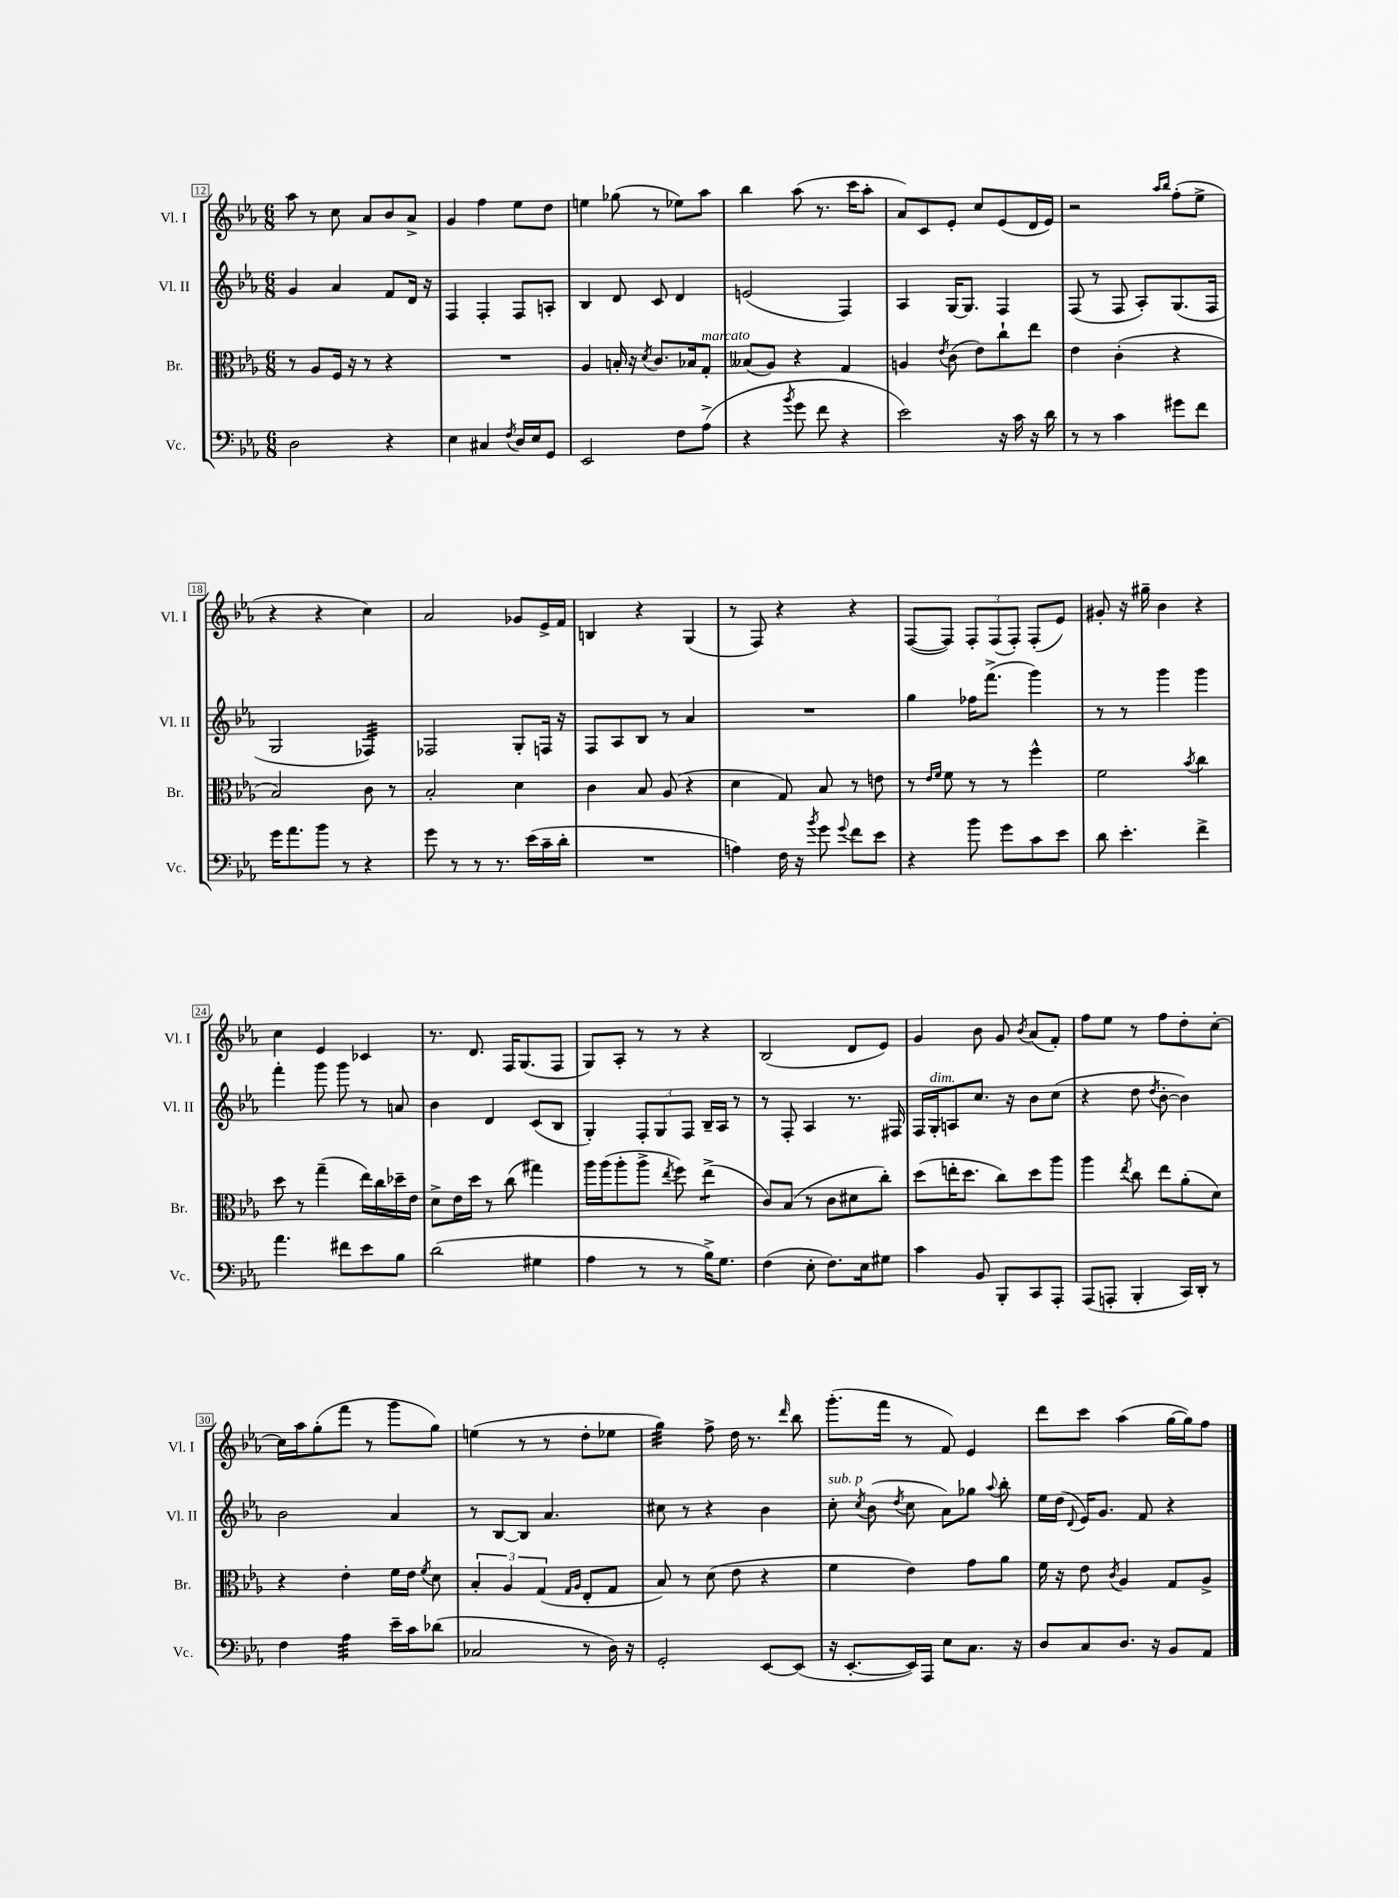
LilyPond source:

<<
\new StaffGroup <<
\new Staff = "s0" \with { instrumentName = "Vl. I" shortInstrumentName = "Vl. I" } {
    \clef treble \key ees \major \numericTimeSignature \time 6/8
    \autoBeamOff aes''8 r8 c''8 aes'8[ bes'8 aes'8]-> |
    g'4 f''4 ees''8[ d''8] |
    e''4 ges''8( r8 ees''8[) aes''8] |
    bes''4 aes''8( r8. c'''16[ aes''8]-. |
    aes'8[) c'8 ees'8]-. c''8[ ees'8( d'16 ees'16]) |
    r2 \grace { aes''16[ bes''16] } f''8[-.( ees''8]-> |
    r4 r4 c''4) |
    aes'2 ges'8[ ees'16-> f'16] |
    b4 r4 g4( |
    r8 f8) r4 r4 |
    f8[~( f8]) \tuplet 3/2 { f8[-. f8( f8]-.) } f8[-.( ees'8]) |
    gis'8-. r16 gis''16-- bes'4 r4 |
    c''4 ees'4 ces'4 |
    r8. d'8. f16[ g8.( f8] |
    g8[) aes8]-. r8 r8 r4 |
    bes2( d'8[ ees'8]) |
    g'4 bes'8 g'8 \acciaccatura { bes'8 } aes'8[( f'8]-.) |
    f''8[ ees''8] r8 f''8[ d''8-. c''8]~-. |
    c''16[ aes''16 g''8-.( f'''8] r8 g'''8[ g''8]) |
    e''4( r8 r8 d''8[-. ees''8] |
    g''4:32) f''8-> d''16 r8. \grace { d'''16 } bes''8 |
    g'''8.[-.( f'''16] r8 f'8) ees'4 |
    d'''8[ c'''8] aes''4( g''16[~ g''16) f''8] \bar "|." |
}
\new Staff = "s1" \with { instrumentName = "Vl. II" shortInstrumentName = "Vl. II" } {
    \clef treble \key ees \major \numericTimeSignature \time 6/8
    \autoBeamOff g'4 aes'4 f'8[ d'16] r16 |
    f4 f4-. f8[ a8]-. |
    bes4 d'8 c'8 d'4 |
    e'2( f4) |
    aes4 g16[~ g8.] f4 |
    f8( r8 f8 aes8[-.) g8.( f16] |
    g2 fes4:32) |
    fes2 g8[-. f16] r16 |
    f8[ aes8 bes8] r8 aes'4 |
    R2. |
    g''4 fes''16[ f'''8.]->( g'''4) |
    r8 r8 g'''4 g'''4 |
    f'''4-. g'''8 g'''8 r8 a'8 |
    bes'4 d'4 c'8[( bes8] |
    g4-.) \tuplet 3/2 { f8[-. g8 f8] } bes16[-- aes16] r8 |
    r8 f8-. aes4 r8. fis16 |
    f16[ g16-.^\markup { \italic "dim." } a8 c''8.] r16 bes'8[ c''8]( |
    r4 d''8 \acciaccatura { d''8 } bes'8~-. bes'4) |
    bes'2 aes'4 |
    r8 bes8[~ bes8] aes'4. |
    cis''8 r8 r4 bes'4 |
    c''8-.^\markup { \italic "sub. p" } \acciaccatura { c''8 } bes'8( \acciaccatura { d''8 } c''8 aes'8[) ges''8] \appoggiatura { aes''8 } bes''8-. |
    ees''16[ d''16]( \appoggiatura { d'8 } ees'16[) g'8.] f'8 r4 \bar "|." |
}
\new Staff = "s2" \with { instrumentName = "Br." shortInstrumentName = "Br." } {
    \clef alto \key ees \major \numericTimeSignature \time 6/8
    \autoBeamOff r8 aes8[ f16] r16 r8 r4 |
    R2. |
    aes4 b16-. r16 \acciaccatura { d'8 } c'8.[ bes16 g8]-.^\markup { \italic "marcato" } |
    beses8[( aes8]) r4 g4 |
    a4 \acciaccatura { ees'8 } c'8( ees'8[) c''8-! ees''8] |
    ees'4 c'4-.( r4 |
    bes2) c'8 r8 |
    bes2-. d'4 |
    c'4 bes8 aes8( r4 |
    d'4 g8) bes8 r8 e'8 |
    r8 \grace { ees'16[ f'16] } f'8 r8 r8 f''4-^ |
    f'2 \acciaccatura { bes'8 } c''4 |
    d''8 r8 g''4--( ees''16[) c''16 des''16-- ees'16] |
    d'8[-> ees'16 d''16] r8 c''8( gis''4) |
    aes''16[ aes''16( aes''8-. aes''8]-> \acciaccatura { ees''8 } f''8) ees''4:8->( |
    c'8[) bes8]( r8 c'8[ dis'8 c''8]-.) |
    d''8[( e''16-. d''8.] c''8[) d''8 aes''8] |
    aes''4 \acciaccatura { ees''8 } c''8 ees''8[ aes'8-.( d'8]) |
    r4 ees'4-. f'16[ ees'16] \acciaccatura { f'8 } d'8 |
    \tuplet 3/2 { bes4-. aes4 g4( } \grace { g16[ aes16] } ees8[-. g8] |
    bes8) r8 d'8( ees'8 r4 |
    f'4 ees'4) g'8[ aes'8] |
    f'16 r16 ees'8 \acciaccatura { c'8 } aes4 g8[ aes8]-> \bar "|." |
}
\new Staff = "s3" \with { instrumentName = "Vc." shortInstrumentName = "Vc." } {
    \clef bass \key ees \major \numericTimeSignature \time 6/8
    \autoBeamOff d2 r4 |
    ees4 cis4 \acciaccatura { f8 } d16[ ees16 g,8] |
    ees,2 f8[ aes8]->( |
    r4 \acciaccatura { bes'8 } g'8 f'8 r4 |
    ees'2) r16 c'16 r16 d'16 |
    r8 r8 c'4 gis'8[ f'8] |
    g'16[ aes'8. bes'8] r8 r4 |
    g'8 r8 r8 r8. ees'16[( c'16-- d'16]-. |
    R2. |
    a4) f16 r16 \acciaccatura { bes'8 } g'8 \appoggiatura { g'8 } f'8[ ees'8] |
    r4 bes'8 g'8[ c'8 ees'8] |
    d'8 ees'4.-. f'4-> |
    aes'4. fis'8[ ees'8 bes8] |
    d'2( gis4 |
    aes4 r8 r8 bes16[->) g8.] |
    f4( ees8-. f8.[) ees16 gis8] |
    c'4 bes,8 bes,,8[-. c,8 aes,,8]-. |
    aes,,8[( a,,8]-. bes,,4-. c,16[) d,16]-. r8 |
    f4 aes4:32 ees'16[-- c'16 des'8]( |
    ces2 r8 d16) r16 |
    g,2-. ees,8[~ ees,8]( |
    r16 ees,8.[~-. ees,16) aes,,16] ees8[ c8.] r16 |
    d8[ c8 d8.] r16 bes,8[ aes,8] \bar "|." |
}
>>
>>
\layout { \context { \Score currentBarNumber = #12 \override BarNumber.stencil = #(make-stencil-boxer 0.1 0.3 ly:text-interface::print) } }
